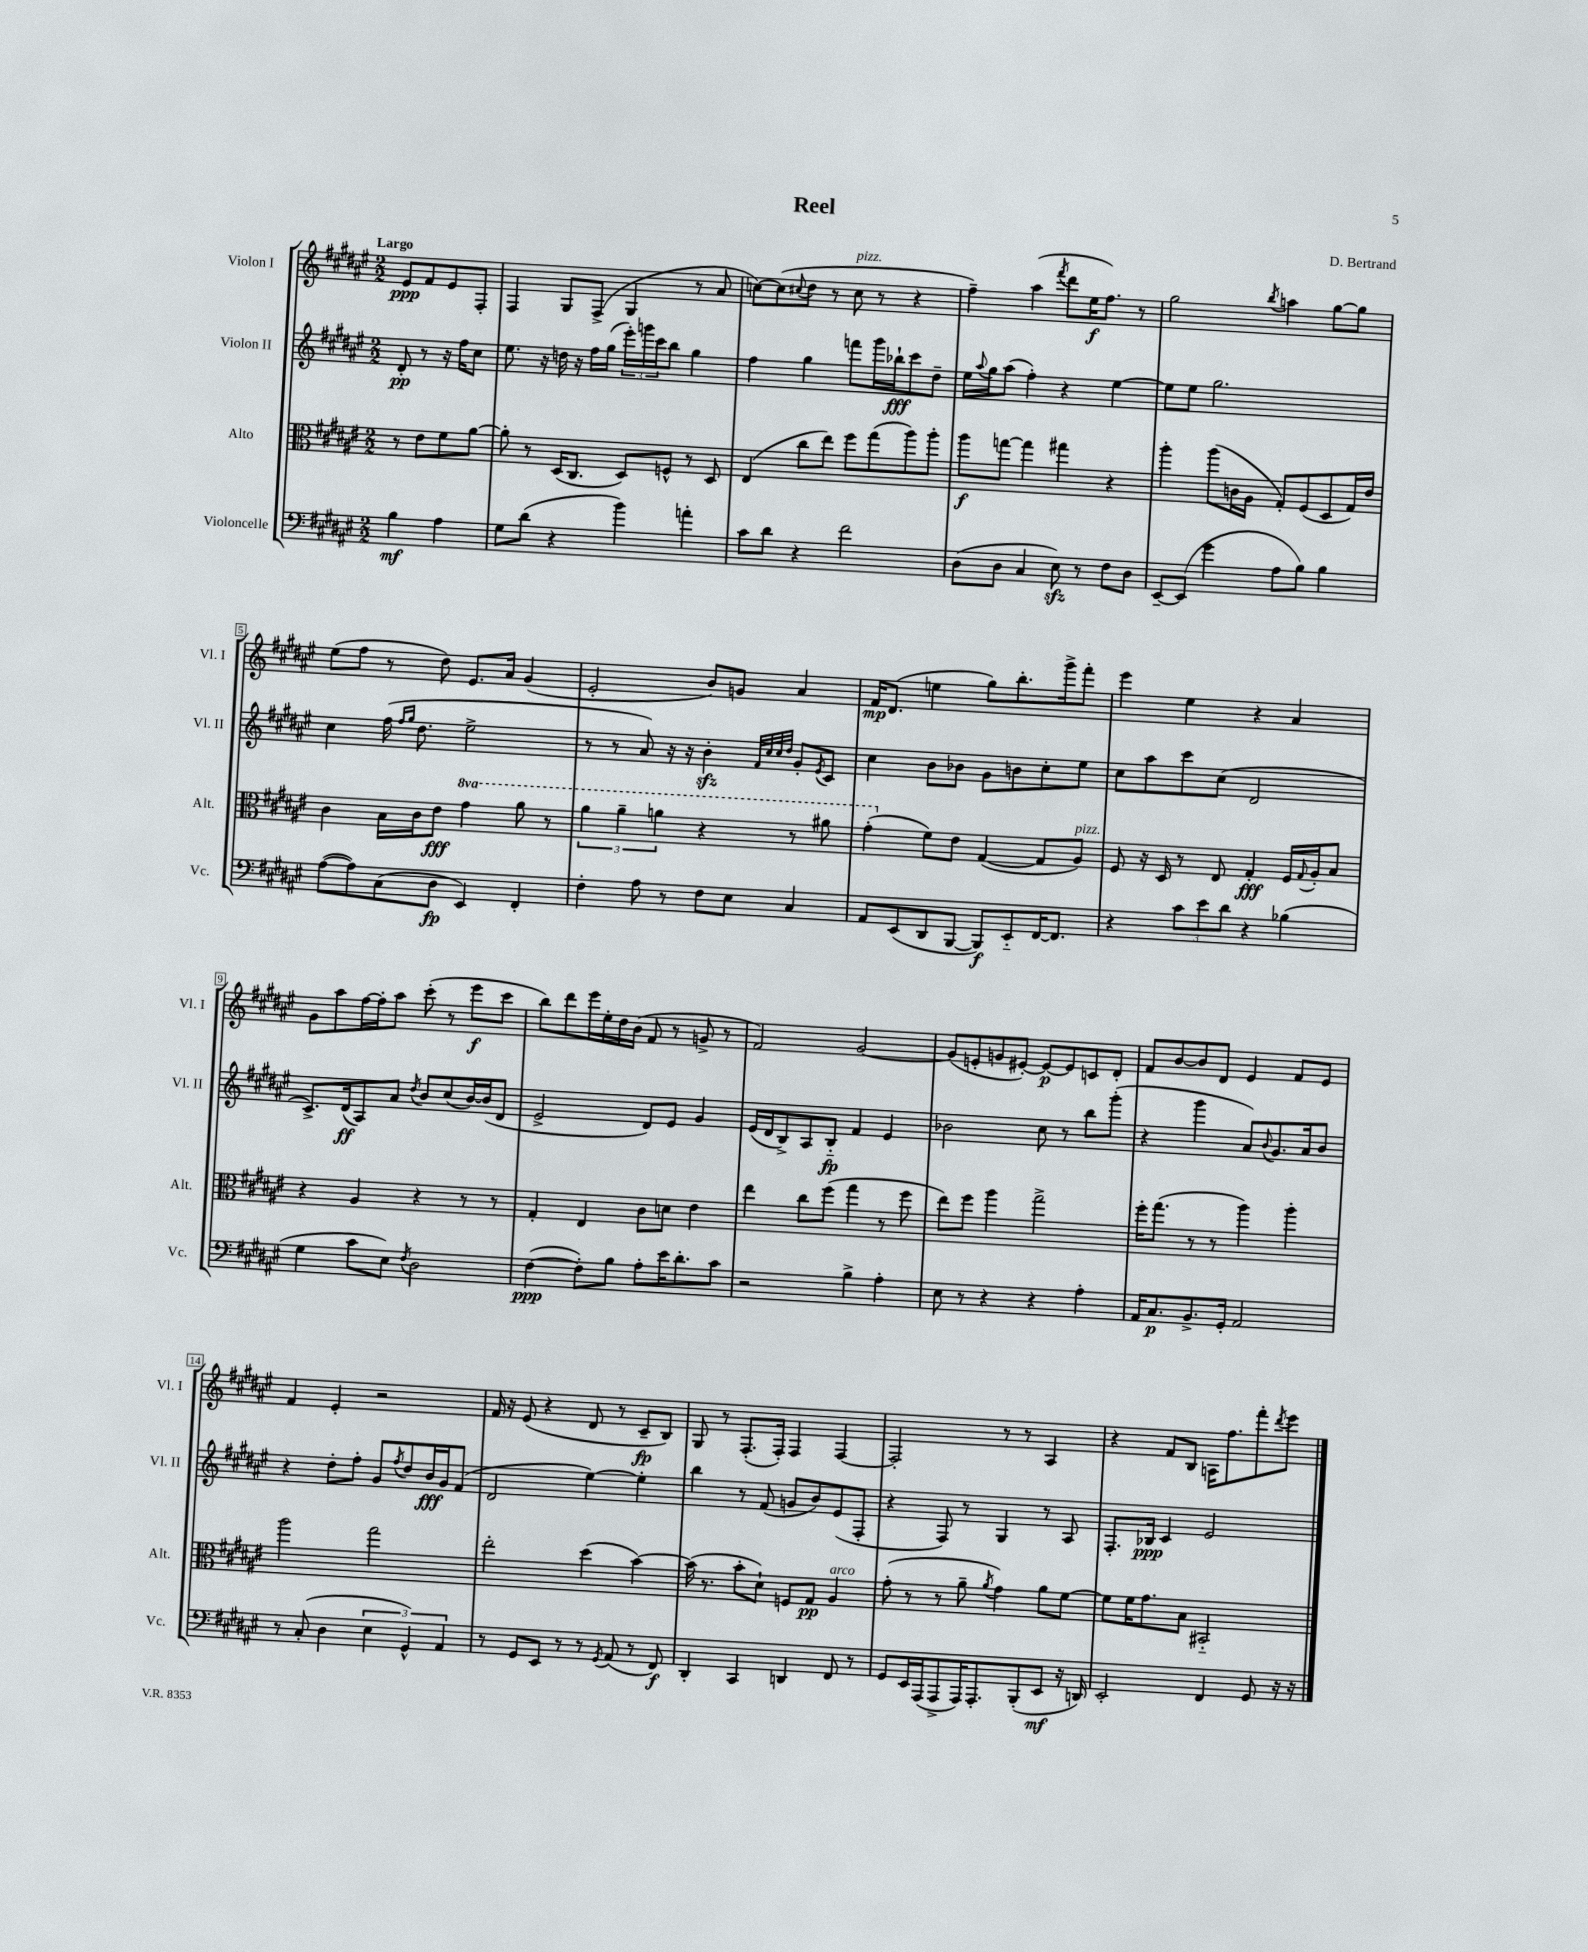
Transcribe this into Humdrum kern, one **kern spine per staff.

**kern	**kern	**kern	**kern
*staff4	*staff3	*staff2	*staff1
*clefF4	*clefC3	*clefG2	*clefG2
*k[f#c#g#d#a#e#]	*k[f#c#g#d#a#e#]	*k[f#c#g#d#a#e#]	*k[f#c#g#d#a#e#]
*M2/2	*M2/2	*M2/2	*M2/2
4B	8r	8d#'	8e#
.	8e#	8r	8f#
4A#	8f#	16r	8e#
.	.	16ff#	.
.	[8a#	8cc#	8F#'
=	=	=	=
8G#	8a#']	8.ee#	4F#
(8d#	8r	.	.
.	.	16r	.
4r	(16D#	16dd	8G#
.	8.C#	16r	.
.	.	16ff#	(8F#^
.	.	(16gg#	.
4b)	8D#)	24eee#')	4G#
.	.	24ggg	.
.	.	24ccc#	.
.	8F^^	8bb	.
4a'	8r	4gg#	8r
.	8D#	.	8a#
=	=	=	=
8c#	(4E#	4ff#	[8cc)
8d#	.	.	(8cc]
.	.	.	8qqcc#
4r	8cc#	4gg#	8dd#
.	8ee#)	.	8r
2f#	8ff#	8fff	8cc#
.	(8gg#	16ggg#	8r
.	.	16bb-`	.
.	8aa#)	8ccc#	4r
.	8aa#'	8dd#~	.
=	=	=	=
(8D#	8aa#	16ee#	4ff#~)
.	.	8qqaa#	.
.	.	16gg#	.
8D#	[8gg	(8aa#	.
4C#	4gg]	4ff#')	(4aa#
.	.	.	8qfff#
8E#)	4gg#	4r	8ddd#
8r	.	.	16ee#
.	.	.	8.ff#)
8F#	4r	[4ee#	.
8D#	.	.	8r
=	=	=	=
[8EE#~	4aa#'	8ee#]	2gg#
(8EE#]	.	8ee#	.
4g#	(8aa#	2.gg#	.
.	16c	.	.
.	16A#	.	.
.	.	.	8qbb
8A#	8G#')	.	4aa
8B)	(8F#	.	.
4B	8D#	.	[8gg#
.	16G#)	.	8gg#]
.	16e#	.	.
=	=	=	=
([8A#	4c#	4cc#	(8ee#
8A#])	.	.	8ff#
(8C#	16B	(16ff#	8r
.	.	16qqff#	.
.	.	16qqgg#	.
.	16c#	8.dd#	.
8D#	8e#	.	8dd#)
4EE#)	4gg#	2ee#^	8.e#
.	.	.	16a#
4FF#'	8aa#	.	(4g#
.	8r	.	.
=	=	=	=
4F#'	6aa#	8r	2e#'
.	.	8r	.
.	6aa#~	.	.
8A#	.	8a#)	.
.	6aa	.	.
8r	.	16r	.
.	.	16r	.
8F#	4r	4b'	8b)
8E#	.	.	8g
.	.	32qqf#	.
.	.	32qqcc#	.
.	.	32qqcc#	.
.	.	32qqdd#	.
4C#	8r	8g#'	4a#
.	.	8qe#	.
.	8aa#	8c#	.
=	=	=	=
8AA#	(4gg#'	4cc#	16f#
.	.	.	(8.d#
(8EE#	.	.	.
8DD#	8f#)	8b	4ee
[8BBB	8e#	8b-	.
8BBB])	([4G#	8g#	8gg#)
8EE#'~	.	8b	8.bb'
[16FF#	8G#]	8cc#'	.
8.FF#]	.	.	16ggg#^
.	8A#)	8ee#	8fff#'
=	=	=	=
4r	8F#	8cc#	4eee#
.	16r	8aa#	.
.	16D#	.	.
12c#	8r	8ccc#	4ee#
12e#	.	.	.
.	8E#	(8cc#	.
12d#	.	.	.
4r	4G#'	2d#	4r
(4B-	16F#	.	4a#
.	8qqG#	.	.
.	16A#'	.	.
.	8B	.	.
=	=	=	=
4G#	4r	8.c#^)	8g#
.	.	.	8aa#
.	.	(16d#	.
8c#	4A#	8A#)	[16ff#
.	.	.	16ff#']
8E#)	.	8a#	8aa#
8qF#	.	8qdd#	.
2D#	4r	8b	(8ccc#'
.	.	(8cc#	8r
.	8r	[16b)	8eee#
.	.	(16b]	.
.	8r	8d#	8ccc#
=	=	=	=
([4F#	4G#'	2e#^	8bb)
.	.	.	8ddd#
8F#'])	4E#	.	16eee#
.	.	.	16ee#'
8B	.	.	16dd#
.	.	.	(16b
8A#'	8c#	8d#)	8f#
16e#	8d	8e#	8r
8.d#'	.	.	.
.	4e#	4g#	8g^
8c#	.	.	8r
=	=	=	=
2r	4ee#	(16e#	2f#)
.	.	16d#	.
.	.	8B^)	.
.	8cc#	8A#	.
.	(8ff#	8B'~	.
4B^	4gg#	4f#	[2g#
4A#'	8r	4e#	.
.	8ff#	.	.
=	=	=	=
8E#	8ee#)	2b-	(8g#]
8r	8ff#	.	8e'
4r	4aa#	.	8g
.	.	.	[8e#')
4r	2gg#^	8cc#	8e#_
.	.	8r	8e#]
4A#'	.	8bb	8c
.	.	(8ggg#'	8d#'
=	=	=	=
16AA#	16ff#'	4r	8f#
8.C#	(8.gg#	.	.
.	.	.	[8b
8.BB^	8r	4ggg#	8b]
.	8r	.	8d#
16GG#'	.	.	.
2AA#	4aa#)	8a#)	4e#
.	.	8qqb	.
.	.	8.g#	.
.	4aa#'	.	8f#
.	.	16a#	.
.	.	8b	8e#
=	=	=	=
8r	2aa#	4r	4f#
(8C#'	.	.	.
4D#	.	8dd#'	4e#'
.	.	8ff#'	.
6E#	2gg#	8g#	2r
.	.	8qff#	.
.	.	8dd#	.
6GG#^^)	.	.	.
.	.	16b	.
.	.	16g#	.
6AA#	.	.	.
.	.	(8f#	.
=	=	=	=
8r	2ee#'	2d#	16f#
.	.	.	16r
8GG#	.	.	(8e#
8EE#	.	.	4r
8r	.	.	.
8r	(4dd#	[4ee#)	8d#
8qGG#	.	.	.
(8AA#	.	.	8r
8r	[4b)	4ee#']	8c#~
8FF#)	.	.	8B)
=	=	=	=
4DD#'	(16b]	4bb	8G#
.	8.r	.	.
.	.	.	8r
4CC#	8b'	8r	(8.F#'
.	8d#`)	(8f#	.
.	.	.	16F#')
4DD	8F	8g	4F#
.	8G#	8b)	.
8FF#	4A#	(8e#	[4F#
8r	.	8F#'	.
=	=	=	=
8GG#	(8g#'	4r	2F#']
16EE#	8r	.	.
(16AAA#	.	.	.
8AAA#^	8r	8F#)	.
16AAA#)	8a#~	8r	.
8.AAA#'	.	.	.
.	8qa#	.	.
.	4g#)	4G#	8r
(8BBB'	.	.	8r
8EE#	8a#	8r	4A#
16r	[8f#	8A#	.
16DD)	.	.	.
=	=	=	=
2EE#'	8f#]	8.F#'	4r
.	16f#	.	.
.	8.g#	16B-	.
.	.	4c#	8f#
.	8B	.	8B
4FF#	2BB#'~	2e#	16A
.	.	.	8.ff#
8GG#	.	.	8fff#'
.	.	.	8qddd#
16r	.	.	8eee#
16r	.	.	.
==	==	==	==
*-	*-	*-	*-
